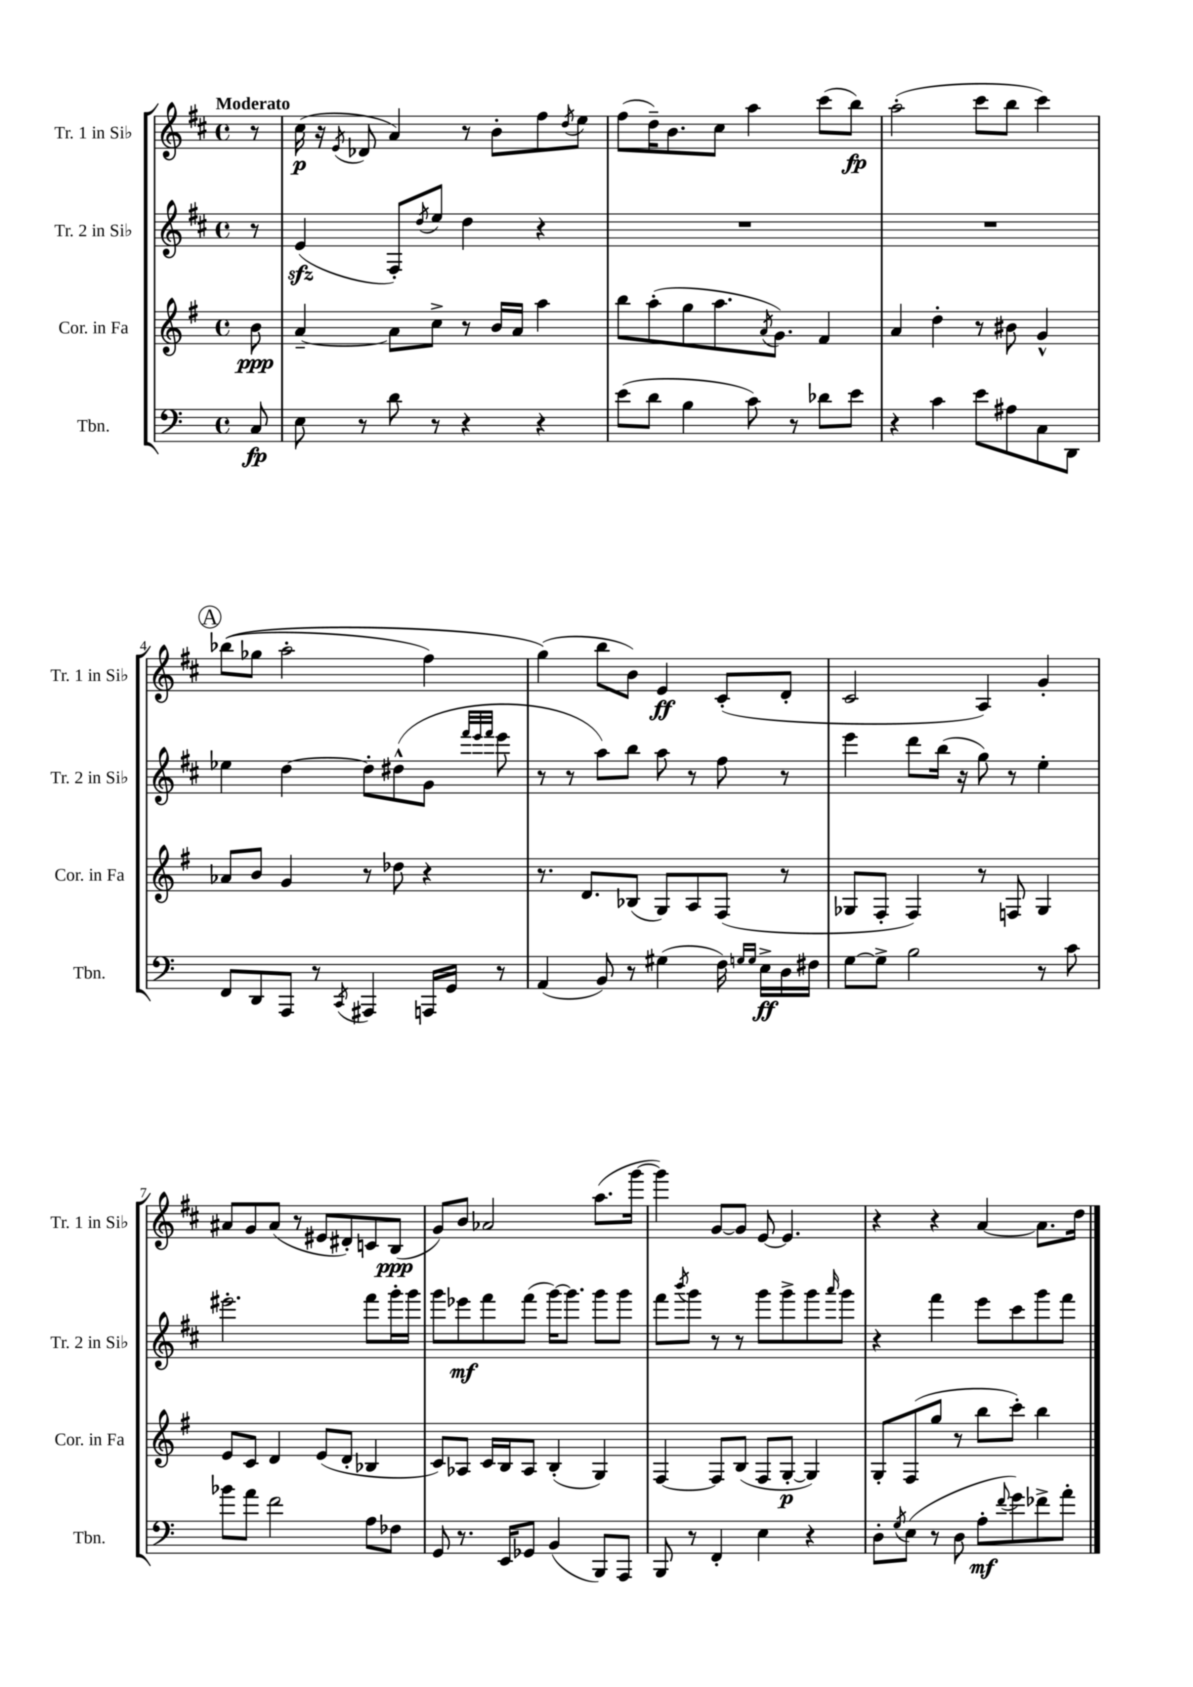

**kern	**kern	**kern	**kern
*staff4	*staff3	*staff2	*staff1
*clefF4	*clefG2	*clefG2	*clefG2
*k[]	*k[f#]	*k[f#c#]	*k[f#c#]
*M4/4	*M4/4	*M4/4	*M4/4
*met(c)	*met(c)	*met(c)	*met(c)
8C	8b	8r	8r
=	=	=	=
8E	[4a~	(4e	(16cc#
.	.	.	16r
.	.	.	8qe
8r	.	.	8d-
8d	8a]	8F#')	4a)
.	.	8qdd	.
8r	8cc^	8ee	.
4r	8r	4dd	8r
.	16b	.	8b'
.	16a	.	.
4r	4aa	4r	8ff#
.	.	.	8qdd
.	.	.	8ee
=	=	=	=
(8e	8bb	1r	(8ff#
8d	(8aa'	.	16dd~)
.	.	.	8.b
4B	8gg	.	.
.	8.aa	.	8cc#
8c)	.	.	4aa
.	8qa	.	.
.	8.g)	.	.
8r	.	.	.
8d-	4f#	.	(8ccc#
8e	.	.	8bb)
=	=	=	=
4r	4a	1r	(2aa'
4c	4dd'	.	.
8e	8r	.	8ccc#
8A#	8b#	.	8bb
8C	4g^^	.	4ccc#)
8DD	.	.	.
=	=	=	=
8FF	8a-	4ee-	&((8bb-
8DD	8b	.	8gg-
8AAA	4g	[4dd	2aa'
8r	.	.	.
8qCC	.	.	.
4AAA#	8r	8dd']	.
.	8dd-	(8dd#^^	.
16AAA	4r	8g	4ff#)
16GG	.	.	.
.	.	32qqfff#	.
.	.	32qqeee	.
.	.	32qqfff#	.
8r	.	8eee	.
=	=	=	=
(4AA	8.r	8r	(4gg&)
.	.	8r	.
.	8.d	.	.
8BB)	.	8aa)	8bb
8r	(8B-	8bb	8b)
(4G#	8G)	8aa	4e
.	8A	8r	.
16F)	(8F#	8ff#	(8c#'
16qqG	.	.	.
16qqG	.	.	.
16E^	.	.	.
16D	8r	8r	8d'
16F#	.	.	.
=	=	=	=
[8G	8G-	4eee	2c#
8G^]	8F#'	.	.
2B	4F#)	8ddd	.
.	.	(16bb	.
.	.	16r	.
.	8r	8gg)	4A)
.	8F	8r	.
8r	4G-	4ee'	4g'
8c	.	.	.
=	=	=	=
8b-	8e	2.eee#'	8a#
8a	8c	.	8g
2f	4d	.	(8a#
.	.	.	8r
.	(8e	.	8e#
.	8d'	.	8d#')
8A	4B-	8fff#	8c
8F-	.	16ggg'	(8B
.	.	16ggg	.
=	=	=	=
8GG	8c)	8ggg	8g)
8.r	8A-	8eee-	8b
.	16c	8fff#	2a-
16EE	16B	.	.
8GG-	8A-	(8fff#	.
(4BB	(4B'	[16ggg)	.
.	.	8.ggg]	.
8BBB)	4G)	8ggg	(8.aa
8AAA	.	8ggg	.
.	.	.	[16ggg
=	=	=	=
8BBB	[4F#	8fff#	4ggg])
.	.	8qbbb	.
8r	.	8ggg	.
4FF'	8F#]	8r	[8g
.	(8B	8r	8g]
4E	8F#	8ggg	[8e
.	[8G'	8ggg^	4.e]
4r	4G])	8ggg	.
.	.	16qqaaa	.
.	.	8ggg	.
=	=	=	=
8D'	8G'	4r	4r
8qG	.	.	.
(8E	(8F#	.	.
8r	8gg	4fff#	4r
8D	8r	.	.
8A'	8bb	8eee	[4a
8qqf	.	.	.
8g)	8ccc')	8ccc#	.
8f-^	4bb	8ggg	8.a]
8a'	.	8fff#	.
.	.	.	16dd
==	==	==	==
*-	*-	*-	*-
